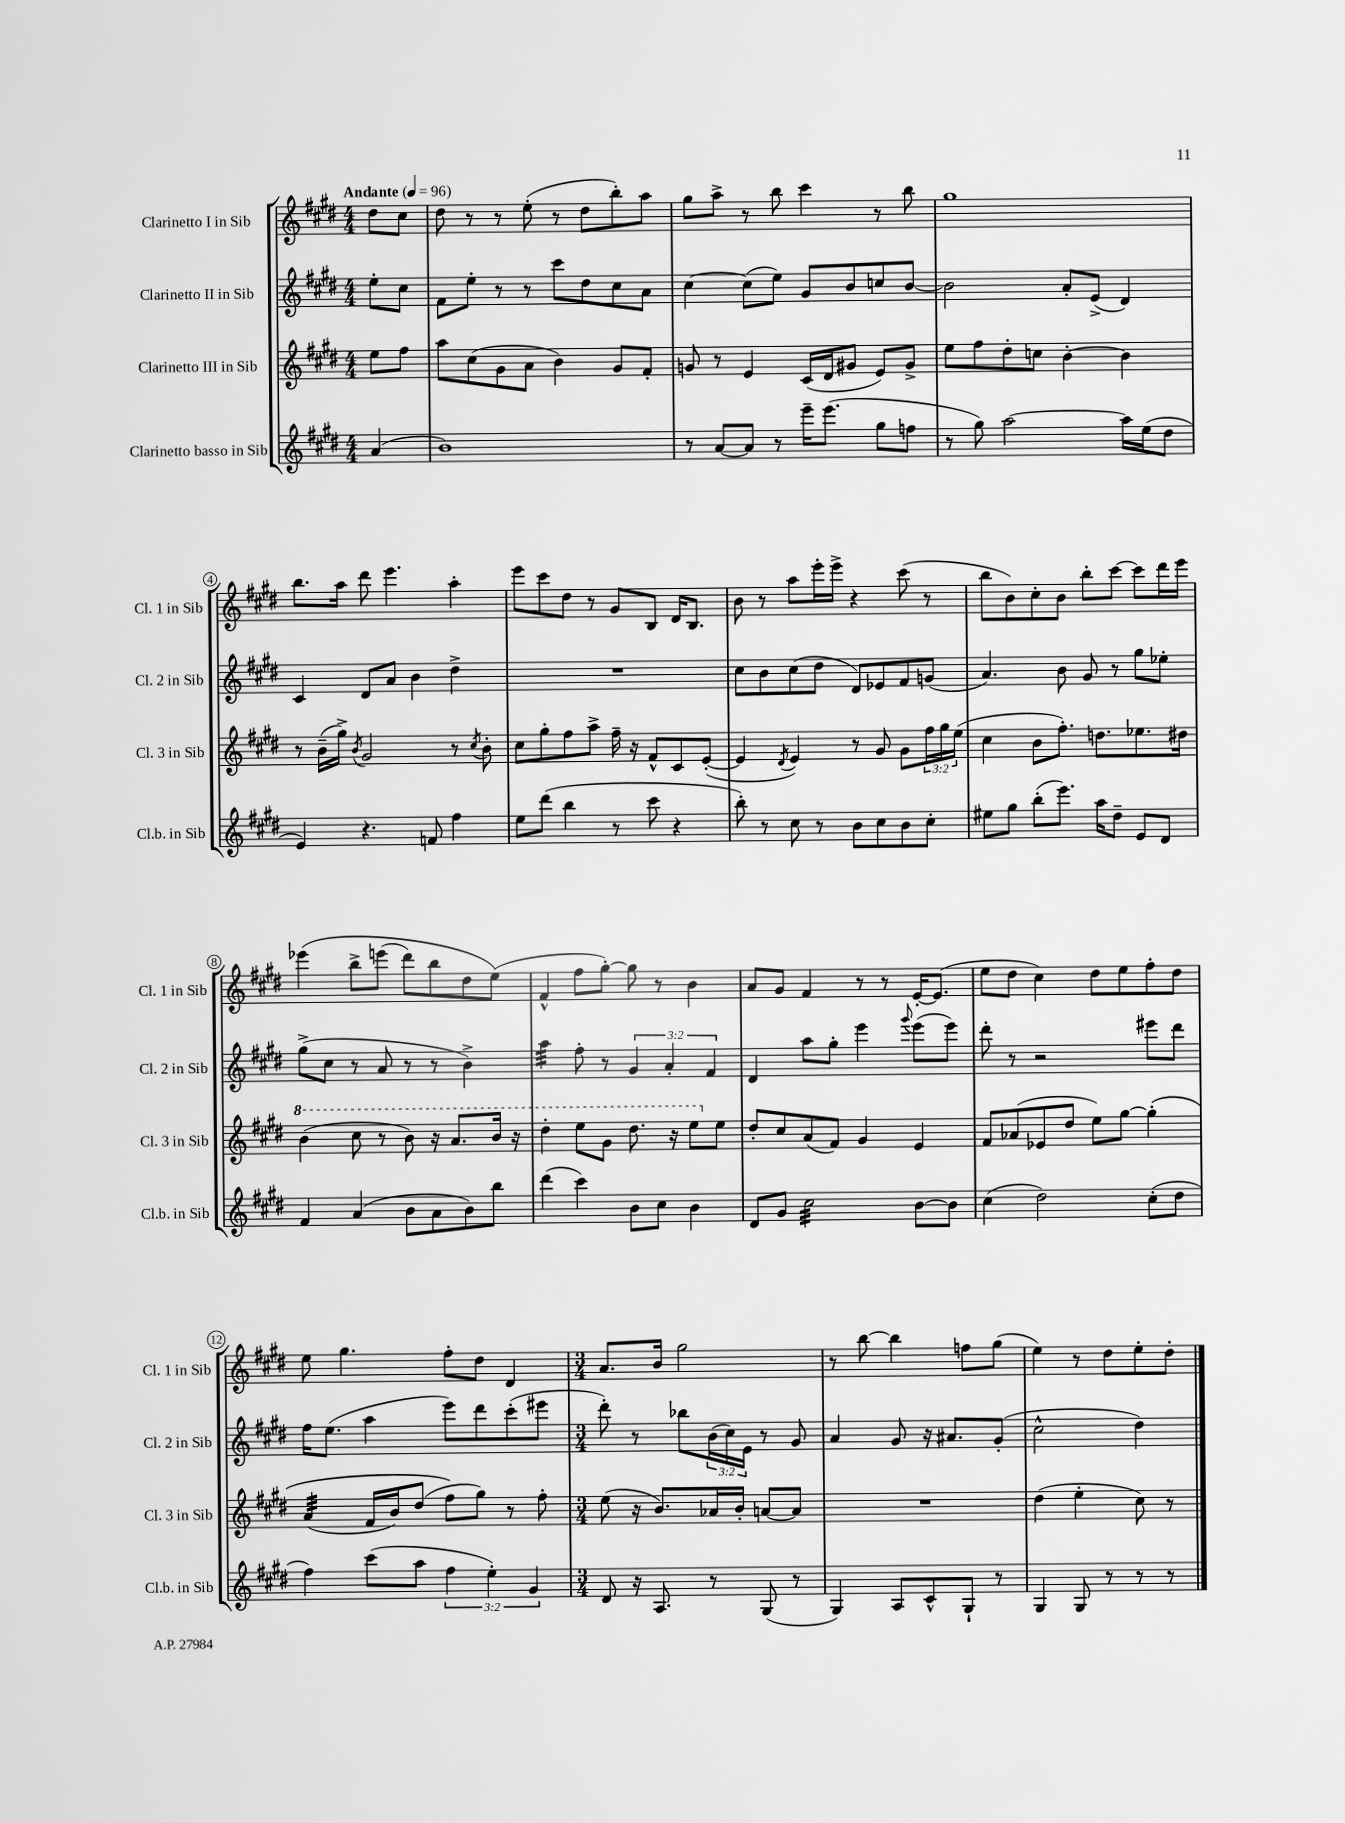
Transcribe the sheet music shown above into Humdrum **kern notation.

**kern	**kern	**kern	**kern
*staff4	*staff3	*staff2	*staff1
*clefG2	*clefG2	*clefG2	*clefG2
*k[f#c#g#d#]	*k[f#c#g#d#]	*k[f#c#g#d#]	*k[f#c#g#d#]
*M4/4	*M4/4	*M4/4	*M4/4
*MM96	*MM96	*MM96	*MM96
(4a	8ee	8ee'	8dd#
.	8ff#	8cc#	8cc#
=	=	=	=
1b)	8aa	8f#	8dd#
.	(8cc#	8ee'	8r
.	8g#	8r	8r
.	8a	8r	(8ee'
.	4b)	8ccc#	8r
.	.	8dd#	8dd#
.	8g#	8cc#	8bb')
.	8f#'	8a	8aa
=	=	=	=
8r	8g	[4cc#	8gg#
[8a	8r	.	8aa^
8a]	4e	(8cc#]	8r
8r	.	8ee)	8bb
16eee~	(16c#	8g#	4ccc#
(8.eee	16d#	.	.
.	8g#	8b	.
8gg#	8e)	8cc	8r
8ff	8g#^	[8b	8bb
=	=	=	=
8r	8ee	2b]	1gg#
8gg#)	8ff#	.	.
[2aa	8dd#'	.	.
.	8cc	.	.
.	[4b'	8a'	.
.	.	(8e^	.
16aa]	4b]	4d#)	.
(16ee	.	.	.
8dd#	.	.	.
=	=	=	=
4e)	8r	4c#	8.bb
.	(16b~	.	.
.	16gg#^)	.	16aa
.	8qb	.	.
4.r	2g#	8d#	8ddd#
.	.	8a	4.eee
.	.	4b	.
8f	.	.	.
4ff#	8r	4dd#^	4aa'
.	8qcc#	.	.
.	8b'	.	.
=	=	=	=
8ee	8cc#	1r	8eee
(8ddd#	8gg#'	.	8ccc#
4bb	8ff#	.	8dd#
.	8aa^	.	8r
8r	16ff#~	.	8g#
.	16r	.	.
8ccc#	8f#^^	.	8B
4r	8c#	.	16d#
.	.	.	8.B
.	([8e'	.	.
=	=	=	=
8bb')	4e]	8cc#	8b
8r	.	8b	8r
.	8qd#	.	.
8cc#	4e)	(8cc#	8aa
8r	.	8dd#	16eee'
.	.	.	16eee^
8b	8r	8d#)	4r
8cc#	8g#	8e-	.
8b	8g#	8f#	(8ccc#
8cc#'	24ff#	(8g	8r
.	24gg#	.	.
.	(24ee	.	.
=	=	=	=
8ee#	4cc#	4.a)	8bb
8gg#	.	.	8b)
(8bb'	8b	.	8cc#'
8.eee)	8.ff#')	8b	8b
.	.	8g#	8bb'
16aa	8.dd	.	.
8dd#~	.	8r	[8ccc#
8e	8.ee-	8gg#	8ccc#]
8d#	.	8ee-'	16ddd#
.	16dd#	.	16eee
=	=	=	=
4f#	(4bb	(8gg#^	&(4eee-
.	.	8cc#	.
(4a	8ccc#	8r	8bb^
.	8r	8a	(8eee
8b	8bb)	8r	8ddd#)
8a	16r	8r	8bb
.	8.aa	.	.
8b)	.	4b^)	8dd#
8bb	16bb	.	(8ee&)
.	16r	.	.
=	=	=	=
(4ddd#	4ddd#'	4aa	4f#^^
4ccc#)	8eee	8ff#'	8ff#
.	8gg#	8r	[8gg#')
8b	8.ddd#	6g#	8gg#]
8cc#	.	.	8r
.	.	6a'	.
.	16r	.	.
4b	8eee	.	4b
.	.	6f#	.
.	8ee	.	.
=	=	=	=
8d#	8dd#'	4d#	8a
8g#	8cc#	.	8g#
2cc#	(8a	8aa	4f#
.	8f#)	8gg#'	.
.	4g#	4eee	8r
.	.	.	8r
.	.	8qqggg#	.
[8b	4e	(8eee	[16e'
.	.	.	(8.e]
8b]	.	8eee)	.
=	=	=	=
(4cc#	8f#	8ddd#'	8ee
.	(8a-	8r	8dd#
2dd#)	8e-	2r	4cc#)
.	8dd#	.	.
.	8ee)	.	8dd#
.	[8gg#	.	8ee
(8cc#'	&(4gg#']	8eee#	8ff#'
8dd#	.	8ddd#	8dd#
=	=	=	=
4ff#)	(4a	16ff#	8ee
.	.	(8.ee	.
.	.	.	4.gg#
(8ccc#	16f#	4aa	.
.	16b)	.	.
8aa	(8dd#	.	.
6ff#	8ff#&)	8eee)	8ff#'
.	8gg#)	8ddd#	8dd#
6ee')	.	.	.
.	8r	(8ccc#'	4d#
6g#	.	.	.
.	8ff#'	8eee#	.
=	=	=	=
*M3/4	*M3/4	*M3/4	*M3/4
8d#	(8ee	8ddd#')	8.a
16r	16r	8r	.
8.A	8.b)	.	16b
.	.	8bb-	2gg#
8r	16a-	(24b	.
.	.	24cc#)	.
.	16b'	.	.
.	.	24e	.
(8G#	[8a	8r	.
8r	8a]	8g#	.
=	=	=	=
4G#)	2.r	4a	8r
.	.	.	[8bb
8A	.	8g#	4bb]
8c#^^	.	16r	.
.	.	8.a#	.
8G#`	.	.	8ff
8r	.	(8g#'	(8gg#
=	=	=	=
4G#	(4dd#	2cc#^^	4ee)
8G#	4ee'	.	8r
8r	.	.	8dd#
8r	8cc#)	4dd#)	8ee'
8r	8r	.	8dd#'
==	==	==	==
*-	*-	*-	*-
